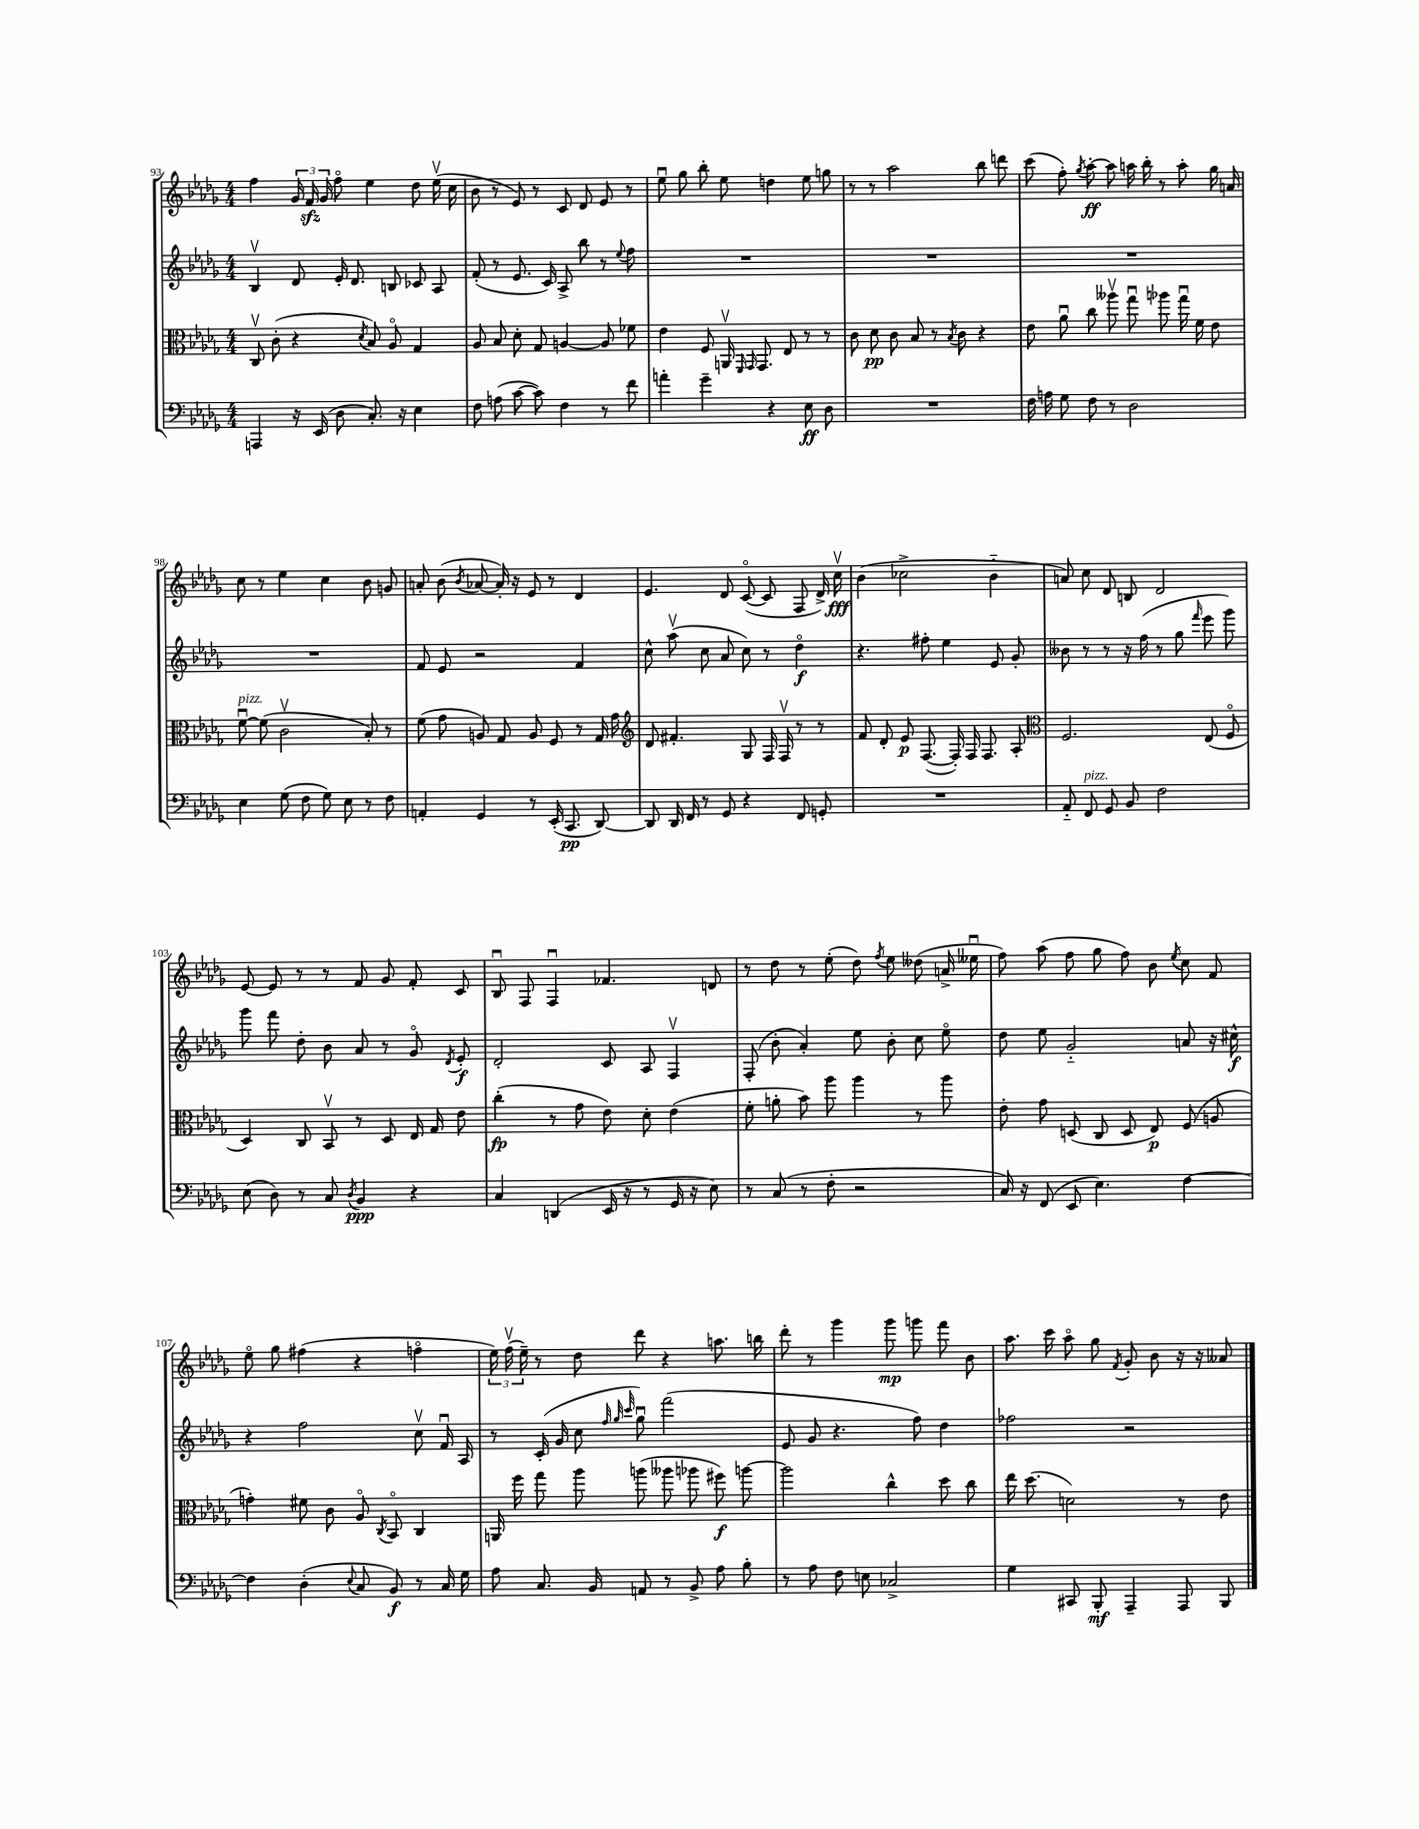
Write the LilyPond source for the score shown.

<<
\new StaffGroup <<
\new Staff = "s0" {
    \clef treble \key des \major \numericTimeSignature \time 4/4
    \autoBeamOff f''4 \tuplet 3/2 { ges'16 f'16\sfz ges'16 } f''8\flageolet ees''4 des''8 ees''16\upbow( c''16 |
    bes'8 r8 ees'8) r8 c'8 des'8 ees'8 r8 |
    ees''8\downbow ges''8 bes''8-. ees''8 d''4 ees''8 g''8 |
    r8 r8 aes''2 bes''8 d'''8 |
    c'''8( f''8-.) \acciaccatura { ges''8 } aes''8~-.\ff aes''8 a''16 bes''16-. r8 a''8-. ges''16 a'16 |
    c''8 r8 ees''4 c''4 bes'8 g'8 |
    a'8-. bes'8( \acciaccatura { bes'8 } aes'8~ aes'16-.) r16 ees'8 r8 des'4 |
    ees'4. des'8 c'8~\flageolet( c'8 f8 des'16->) c''16\upbow\fff |
    bes'4( ces''2-> bes'4-_ |
    a'8) c''8 des'8 b8 des'2 |
    ees'8~ ees'8 r8 r8 f'8 ges'8 f'8-. c'8 |
    bes8\downbow f8 f4\downbow fes'4. d'8 |
    r8 des''8 r8 ees''8-.( des''8) \acciaccatura { f''8 } ees''8 deses''8( a'16-> eeses''16\downbow |
    f''8) aes''8( f''8 ges''8 f''8) bes'8 \acciaccatura { ees''8 } c''8 f'8 |
    ees''8\flageolet ges''8 fis''4( r4 f''4\flageolet |
    \tuplet 3/2 { ees''16) f''16\upbow( ees''16--) } r8 des''8 des'''8 r4 a''8. b''16 |
    des'''8-. r8 ges'''4 ges'''8\mp g'''8 f'''8 bes'8 |
    aes''8. c'''16 aes''8\flageolet ges''8 \acciaccatura { f'8 } ges'8-. bes'8 r16 r16 aeses'8 \bar "|." |
}
\new Staff = "s1" {
    \clef treble \key des \major \numericTimeSignature \time 4/4
    \autoBeamOff bes4\upbow des'8 ees'16-. des'8. b8 ces'8 aes8 |
    f'8-.( r8 ees'8. c'16) aes8-> bes''8 r8 \appoggiatura { ees''8 } f''8 |
    R1 |
    R1 |
    R1 |
    R1 |
    f'8 ees'8 r2 f'4 |
    c''8-^ aes''8\upbow( c''8 aes'8 c''8) r8 des''4\flageolet\f |
    r4. fis''8-. ees''4 ees'8 ges'8-. |
    beses'8 r8 r8 r16 f''16( r8 ges''8 \grace { f'''16 } ees'''8 ges'''8) |
    ges'''8 f'''8 des''8-. bes'8 aes'8 r8 ges'8\flageolet \acciaccatura { des'8 } ees'8-.\f |
    des'2-. c'8 aes8 f4\upbow |
    f8-.( bes'8-. aes'4-.) ees''8 bes'8-. c''8 ees''8\flageolet |
    des''8 ees''8 ges'2-_ a'8 r16 cis''16-^\f |
    r4 f''2 c''8\upbow f'16\downbow aes16 |
    r8 c'16-.( ges'16 c''8 \grace { f''32 ges''32 c'''32 } ges''8\downbow) f'''2( |
    ees'8 ges'8 r4. f''8) des''4 |
    fes''2 r2 \bar "|." |
}
\new Staff = "s2" {
    \clef alto \key des \major \numericTimeSignature \time 4/4
    \autoBeamOff c8\upbow c'8-.( r4 \acciaccatura { des'8 } bes8) aes8\flageolet ges4 |
    aes8 bes8 des'8-. ges8 a4~ a8 fes'8 |
    ees'4 f8 a,16\upbow \grace { f,16 ges,16 } ges,8. ees8 r8 r8 |
    c'8 des'8\pp c'8 bes8 r8 \acciaccatura { bes8 } c'8 r4 |
    ees'8 aes'8\downbow c''8 aeses''8\upbow ges''8\downbow aes''8 ges''16\downbow f'16 ees'8 |
    f'8~\downbow^\markup { \italic "pizz." } f'8( c'2\upbow bes8-.) r8 |
    f'8( ges'8 a8) ges8 a8 f8 r8 ges16 ges'16 |
    \clef treble des'8 fis'4.-. ges8 f16 f16\upbow r8 r8 |
    f'8 des'8-. ees'8\p f8.~( f16-.) f16 f8. aes8-. |
    \clef alto f2. ees8( f8\flageolet |
    des4) c8 bes,8\upbow r8 des8 ees16 ges16 ees'8 |
    c''4-.\fp( r8 ges'8 ees'8) des'8-. ees'4( |
    f'8-. a'8-. bes'8) aes''8 aes''4 r8 aes''8 |
    ees'8-. ges'8 d8( c8 d8 ees8\p) f8( a8 |
    g'4-.) fis'8 c'8 aes8\flageolet \acciaccatura { c8 } bes,8\flageolet c4 |
    a,16 f''16 ges''8 aes''8 a''8( aeses''8 aes''8 fis''8\f) a''8~ |
    a''2 c''4-^ des''8 c''8 |
    ees''16 des''8.( d'2) r8 ees'8 \bar "|." |
}
\new Staff = "s3" {
    \clef bass \key des \major \numericTimeSignature \time 4/4
    \autoBeamOff a,,4 r16 ees,16( des8 c8.-.) r16 ees4 |
    f8 a8( c'8~ c'8) f4 r8 f'8 |
    a'4-. ges'4-- r4 ees8\ff des8 |
    R1 |
    f16 a16 ges8 f8 r8 des2 |
    ees4 ges8( f8 ges8) ees8 r8 f8 |
    a,4-. ges,4 r8 ees,16-.( c,8.\pp des,8~) |
    des,8 des,16 f,16 r8 ges,8 r4 f,8 g,8-. |
    R1 |
    aes,8-_ f,8^\markup { \italic "pizz." } ges,8 bes,8 f2 |
    ees8( des8) r8 c8 \acciaccatura { des8 } bes,4\ppp r4 |
    c4 d,4( ees,16 r16 r8 ges,16 r16 ees8) |
    r8 c8( r8 f8-. r2 |
    c16) r16 f,8( ees,8 ees4.) f4~ |
    f4 des4-.( \appoggiatura { ees8 } c8 bes,8\f) r8 c16 ges16 |
    aes8 c8. bes,16 a,8 r8 bes,8-> aes8 bes8-. |
    r8 aes8 f8 e8 ces2-> |
    ges4 cis,8 bes,,8-.\mf aes,,4-- aes,,8 bes,,8 \bar "|." |
}
>>
>>
\layout { \context { \Score currentBarNumber = #93 } }
